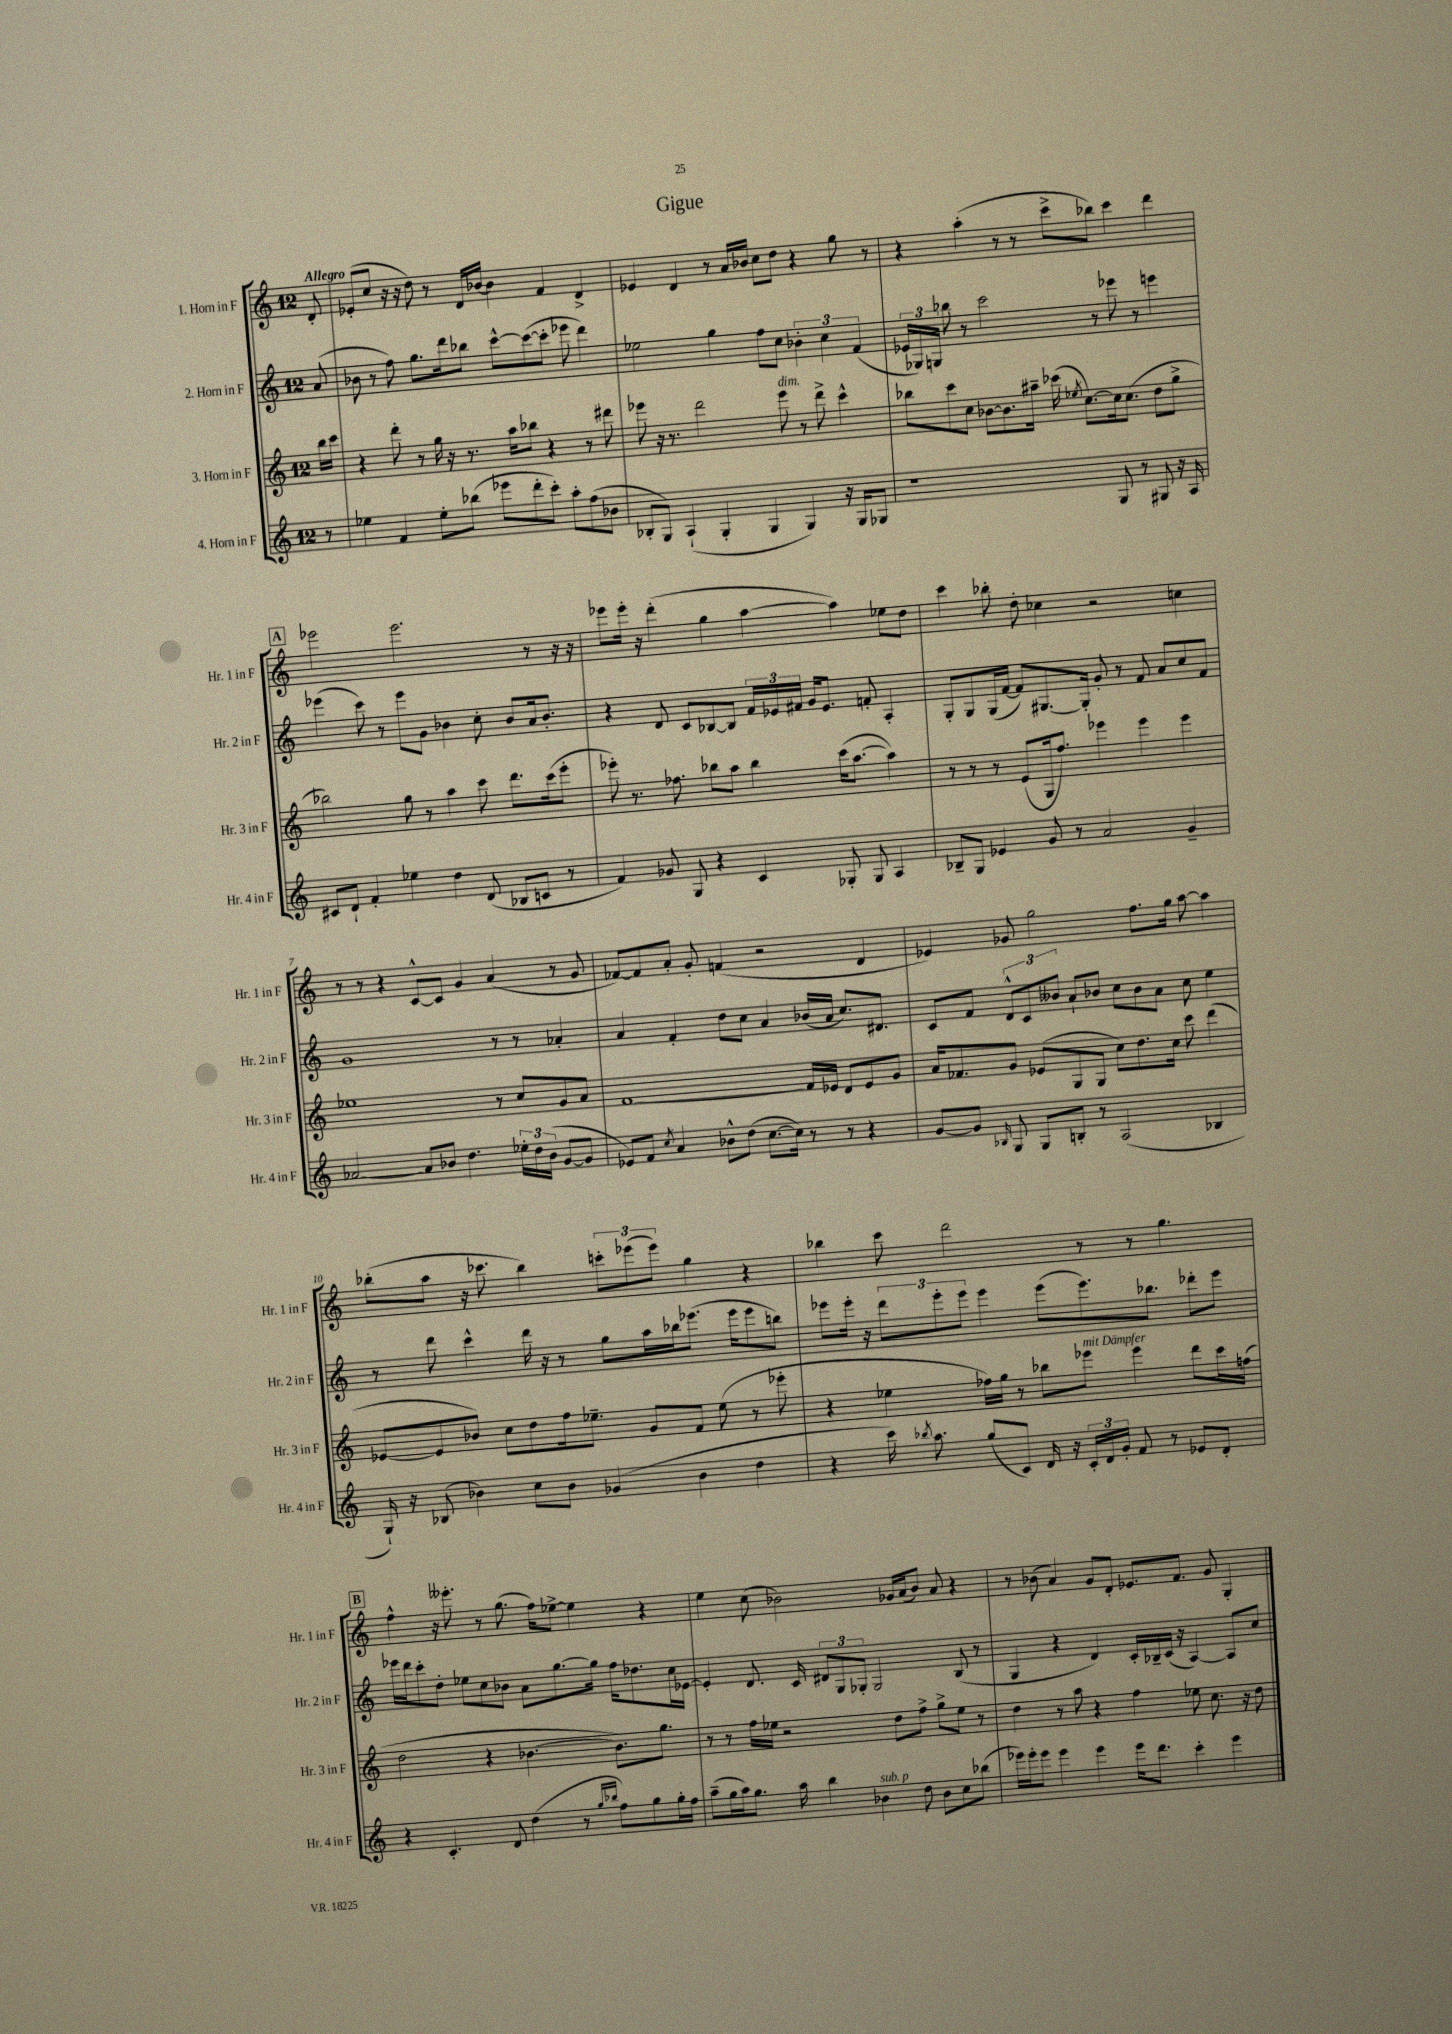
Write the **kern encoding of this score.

**kern	**kern	**kern	**kern
*staff4	*staff3	*staff2	*staff1
*clefG2	*clefG2	*clefG2	*clefG2
*k[]	*k[]	*k[]	*k[]
*M12/8	*M12/8	*M12/8	*M12/8
8r	16bb	(8a	8d'
.	16ccc	.	.
=	=	=	=
4ee-	4r	8b-	(8e-'
.	.	8r	8cc
4f	8ddd'	8ff)	16r
.	.	.	16r
.	8r	8.gg	8dd)
8ee-'	16gg	.	8r
.	16r	16ddd	.
(8bb-	8.r	8bb-	16d
.	.	.	[16b-
8eee-	.	[8ccc^^	4b-]
.	16aa	.	.
8ddd'	8bb-	(8ccc_	.
8ccc')	4r	8ccc']	4f
8aa'	.	8eee-	.
(8ff	8r	4ddd)	4d^
8b-	8ddd#	.	.
=	=	=	=
8B-'	8eee-	2ee-	4e-
8G)	16r	.	.
.	8.r	.	.
(4A`	.	.	4d
.	2ddd	.	.
4G'	.	4gg	8r
.	.	.	16a
.	.	.	16b-
4G	.	8ff	8cc
.	8eee-	8cc	8dd
4G)	8r	6b-'	4r
.	8ddd^	.	.
.	.	6cc	.
16r	4ccc^^	.	8gg
16G	.	.	.
.	.	(6f	.
8G-	.	.	8r
=	=	=	=
1r	8bb-	24e-	4r
.	.	24G-)	.
.	.	24G	.
.	8ccc	8bb-	.
.	8cc	8r	(4aa'
.	[8b-	2ccc	.
.	8.b-]	.	8r
.	.	.	8r
.	16aa#~	.	.
.	(16ccc-	.	8ccc^
.	8qee-	.	.
.	[8.cc)	.	.
.	.	8r	8bb-)
8G	16cc]	8eee-	4ccc
.	(8.cc	.	.
8r	.	8r	.
8G#	8dd	4eee	4ddd
16r	8gg^	.	.
16A	.	.	.
=	=	=	=
8c#	2bb-)	(4eee-	2eee-
8d`	.	.	.
4f'	.	8ccc)	.
.	.	8r	.
4ee-	8gg	8eee-	2.eee-
.	8r	8g	.
4dd	4aa	4b-	.
(8d	8ccc	8cc'	.
8B-	8.ddd	8b-	.
8c	.	16a	8r
.	(16ccc	8.b-'	.
8r	8eee'	.	16r
.	.	.	16r
=	=	=	=
4f)	8eee-')	4r	8eee-
.	8.r	.	16eee-'
.	.	.	16r
8g-	.	8d	(4ddd'
.	8.ff-	.	.
8G	.	8c	.
4r	8bb-	[8B-	4gg
.	8aa	8B-]	.
4c	4bb-	24f	[4aa
.	.	24e-	.
.	.	24f#	.
.	.	16g	.
.	.	8.e-	.
8G-'	(16ccc	.	4aa])
.	[8.aa	.	.
8G-	.	8f'	.
4A	4aa])	4A'	8ee-
.	.	.	8dd
=	=	=	=
8B-~	8r	8G'	4ccc
8G	8r	8G	.
4e-	8r	(16G	8bb-'
.	.	[16f	.
.	(8e	8f])	8dd'
8g	16G	[8.G#	4cc-
.	8.ff)	.	.
8r	.	.	.
.	.	16G#']	.
2a	4eee-	8g'	2r
.	.	8r	.
.	4eee-	8f	.
.	.	8a	.
4g~	4eee-	8cc	4cc
.	.	8f	.
=	=	=	=
[2a-	1ee-	1g	8r
.	.	.	8r
.	.	.	4r
8a-]	.	.	[8c^^
8b-	.	.	8c]
4.dd	.	.	4g
.	8r	8r	(4a
24ee-'	8cc	8r	.
24dd	.	.	.
(24b-	.	.	.
[8g	8g	4a-'	8r
8g]	8a	.	8g
=	=	=	=
8e-)	[1f	4a	[8f-)
8f	.	.	8f-]
8qcc	.	.	.
4a	.	4f'	8a'
.	.	.	8g'
8b-^^	.	8dd	(4f
(8dd	.	8cc	.
[8.cc	.	4a	2r
16cc])	.	.	.
8r	16f]	(16b-	.
.	16e-	16a	.
8r	8d	8.cc)	.
4r	8e-	.	4d
.	.	8.d#	.
.	8g	.	.
=	=	=	=
[8g	16a	8c	4e-)
.	8.f-	.	.
8g]	.	8f	.
16qqB-	.	.	.
8G	8g	12d^^	8g-
.	.	12c	.
8G	(8e-	.	2gg
.	.	12b--	.
8B'	8G	8a`	.
8r	8G	8b-	.
(2A	8cc)	8cc	.
.	8.dd	8b-	8.ff
.	.	8a	.
.	16cc	.	16gg
.	8ccc	8cc	[8aa
4B-	(4ddd	4ee	4aa]
=	=	=	=
16G`)	[8e-	8r	(8bb-'
16r	.	.	.
(8B-	8e-]	8ddd	8aa
4b-)	8b-)	4ccc^^	16r
.	.	.	8.ccc-
.	8cc	.	.
8cc	8dd	16ddd	4bb-)
.	.	16r	.
8b-	16ff	8r	.
.	8.ee-~	.	.
(4g-	.	8gg	12ccc'
.	.	.	(12eee-
.	8g	16aa	.
.	.	.	12eee-)
.	.	16bb-	.
4b-	8f	(8.eee-	4gg
.	(8ee-	.	.
.	.	16eee-	.
4dd	8r	8eee-	4r
.	8eee-'	8bb)	.
=	=	=	=
4r	4r	8eee-	4bb-
.	.	16eee-'	.
.	.	16r	.
16ccc)	4ee-	12ddd	8ccc
8qbb-	.	.	.
8.aa	.	.	.
.	.	12eee-'	.
.	.	.	2ddd
.	.	12eee-	.
(8gg	16ff-)	4eee-	.
.	16gg	.	.
8c)	8r	.	.
16d	8bb-	(8eee-	.
16r	.	.	.
24c'	8eee-	8.eee-)	8r
24d	.	.	.
24g'	.	.	.
8f	4eee-	.	8r
.	.	8.bb-	.
8r	.	.	4.gg
8e-	8ddd	8ddd-'	.
8d'	16ccc	8eee-	.
.	(16ff	.	.
=	=	=	=
4r	2dd	16eee-	4ff^^
.	.	16ddd	.
.	.	8ccc'	.
4.c'	.	8dd'	16r
.	.	.	8.eee--'
.	.	8ee-	.
.	4r	8cc	8r
8d	.	8b-	(8.gg
(4dd	[4.b-	8a	.
.	.	.	16ff)
.	.	[8.gg	[8ee-^
8r	.	.	4ee-]
.	.	16gg]	.
16qqgg	.	.	.
16qqbb-	.	.	.
8ff)	8.b-])	16ff	.
.	.	8.dd-	.
8gg	.	.	4r
.	8.gg	.	.
16gg'	.	16cc	.
16ff	.	[16e-	.
=	=	=	=
(8aa~	8r	4e-']	4ee
16gg	8r	.	.
16aa)	.	.	.
8.gg	16ff	8.d	(8cc
.	16ee-	.	.
.	2r	.	2b-)
16aa	.	16c	.
4bb	.	12d#	.
.	.	12G	.
.	.	12G-'	.
4b-	.	2G-	.
.	8dd	.	16g-
.	.	.	(16a
8dd	8ff^	.	8b-)
8b-	8gg^	.	8a
8cc	8ee-	(8B	4r
(8bb-	8r	8r	.
=	=	=	=
16eee-)	4dd	4G	8r
16eee-'	.	.	.
8eee-	.	.	(8b-
4eee-	8r	4r	4a)
.	8aa	.	.
4eee-	4r	4d)	8g
.	.	.	8d'
16eee-	4ff	16c'	8.e-
8.ddd	.	16B-~	.
.	.	(16c	.
.	.	16r	8.f
4ccc'	8ee-	[4A)	.
.	8.cc	.	8g
4eee-	.	8A]	4G'
.	16r	.	.
.	8dd	8cc	.
==	==	==	==
*-	*-	*-	*-
